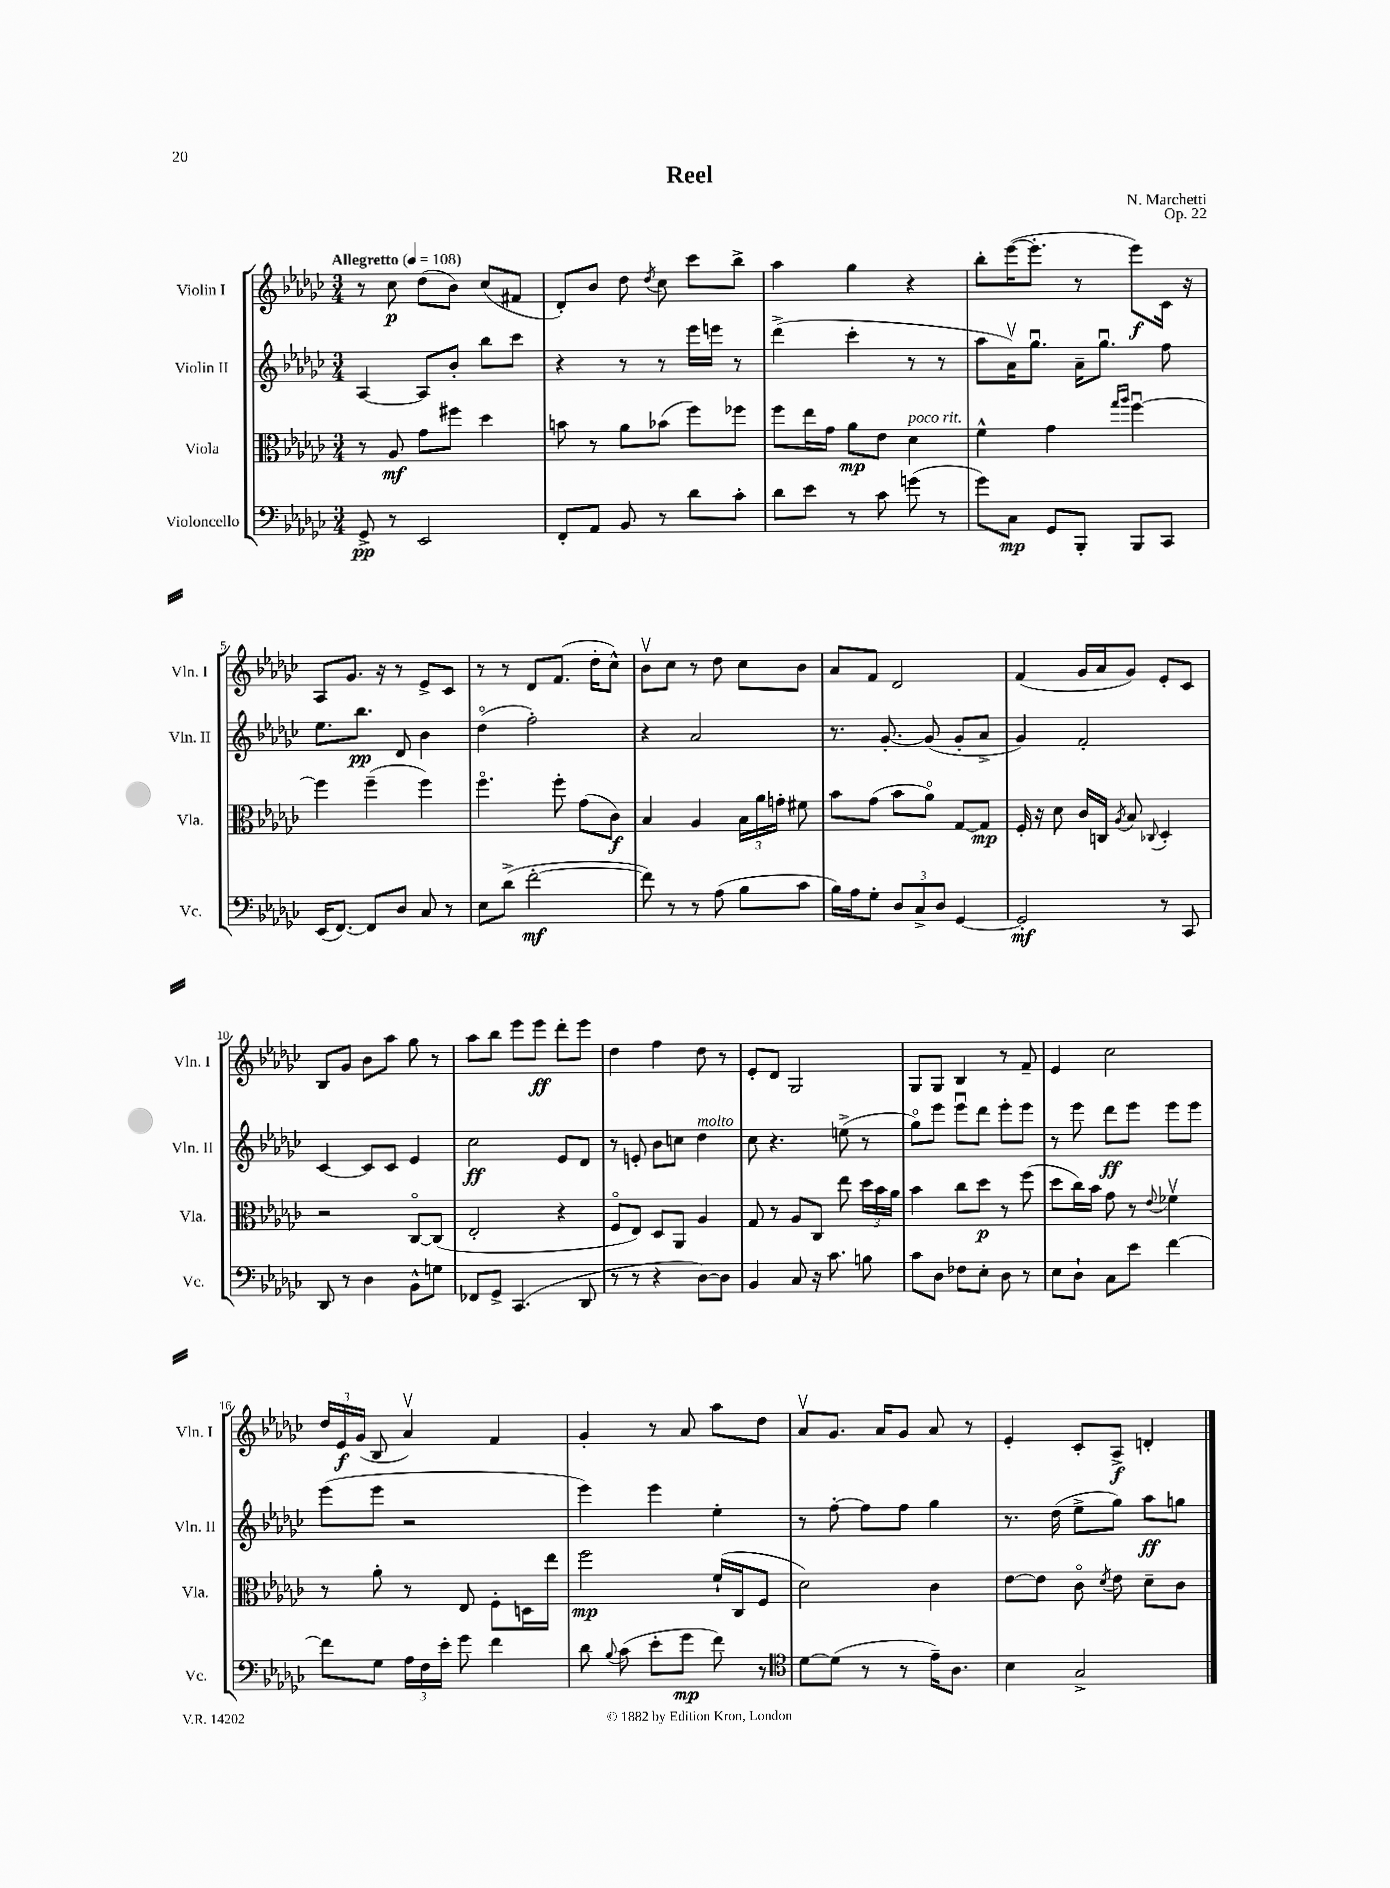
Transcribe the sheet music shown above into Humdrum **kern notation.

**kern	**dynam	**kern	**dynam	**kern	**dynam	**kern	**dynam
*part4	*part4	*part3	*part3	*part2	*part2	*part1	*part1
*staff4	*staff4	*staff3	*staff3	*staff2	*staff2	*staff1	*staff1
*I"Violoncello	*	*I"Viola	*	*I"Violin II	*	*I"Violin I	*
*I'Vc.	*	*I'Vla.	*	*I'Vln. II	*	*I'Vln. I	*
*clefF4	*	*clefC3	*	*clefG2	*	*clefG2	*
*k[b-e-a-d-g-c-]	*	*k[b-e-a-d-g-c-]	*	*k[b-e-a-d-g-c-]	*	*k[b-e-a-d-g-c-]	*
*M3/4	*	*M3/4	*	*M3/4	*	*M3/4	*
*MM108	*	*MM108	*	*MM108	*	*MM108	*
=1	=1	=1	=1	=1	=1	=1	=1
!	!	!	!	!	!	!LO:TX:a:B:t=Allegretto	!
8GG-^/	pp	8r	.	[4A-/	.	8r	.
8r	.	8A-/	mf	.	.	8cc-\	p
2EE-/	.	8g-\L	.	8A-/L]	.	(8dd-\L	.
.	.	8ff#X\J	.	8b-'/J	.	8b-\J)	.
.	.	4dd-\	.	8bb-\L	.	(8cc-/L	.
.	.	.	.	8ccc-\J	.	8f#X/J	.
=2	=2	=2	=2	=2	=2	=2	=2
8FF'/L	.	8bn\	.	4r	.	8d-'/L)	.
8AA-/J	.	8r	.	.	.	8b-/J	.
8BB-/	.	8a-\L	.	8r	.	8dd-\	.
.	.	.	.	.	.	8qdd-/	.
8r	.	(8b-X\J	.	8r	.	8cc-\	.
8d-\L	.	8ff\L)	.	16eee-\LL	.	8ccc-\L	.
.	.	.	.	16eeen\JJ	.	.	.
8c-'\J	.	8ff-X\J	.	8r	.	8bb-^\J	.
=3	=3	=3	=3	=3	=3	=3	=3
8d-\L	.	8ff\L	.	(4ddd-^\	.	4aa-\	.
8e-\J	.	16ee-\L	.	.	.	.	.
.	.	16g-\JJ	.	.	.	.	.
8r	.	8a-\L	mp	4ccc-'\	.	4gg-\	.
8c-\	.	8e-\J	.	.	.	.	.
!	!	!LO:TX:a:i:t=poco rit.	!	!	!	!	!
(8gn\	.	4d-\	.	8r	.	4r	.
8r	.	.	.	8r	.	.	.
=4	=4	=4	=4	=4	=4	=4	=4
8g-\L)	.	4f^^\	.	8aa-\L	.	8bb-'\L	.
8C-\J	mp	.	.	16a-v\K)	.	([16eee-\K	.
.	.	.	.	8.gg-u\J	.	8.eee-'\J]	.
8GG-/L	.	4g-\	.	.	.	.	.
8BBB-'/J	.	.	.	16a-~\KL	.	8r	.
.	.	.	.	8.gg-u\J	.	.	.
.	.	16qqgg-/LL	.	.	.	.	.
.	.	16qqaa-/JJ	.	.	.	.	.
8BBB-/L	.	[4ffu\	.	.	.	8eee-\L)	f
8CC-/J	.	.	.	8ff\	.	16c-\Jk	.
.	.	.	.	.	.	16r	.
!!LO:LB:g=z
=5	=5	=5	=5	=5	=5	=5	=5
(16EE-/KL	.	4ff\]	.	8.ee-\L	.	8A-/L	.
[8.FF/J)	.	.	.	.	.	.	.
.	.	.	.	.	.	8.g-/J	.
.	.	.	.	8.bb-\J	pp	.	.
8FF/L]	.	(4ff~\	.	.	.	.	.
.	.	.	.	.	.	16r	.
8D-/J	.	.	.	8d-/	.	8r	.
8C-/	.	4ff\)	.	4b-\	.	8e-^/L	.
8r	.	.	.	.	.	8c-/J	.
=6	=6	=6	=6	=6	=6	=6	=6
8E-\L	.	4.ff\	.	(4dd-\	.	8r	.
(8d-^\J	.	.	.	.	.	8r	.
[2f'\	mf	.	.	2ff'\)	.	8d-/L	.
.	.	8ff'\	.	.	.	(8.f/J	.
.	.	(8g-\L	.	.	.	.	.
.	.	.	.	.	.	16dd-'\KL	.
.	.	8c-\J)	f	.	.	8cc-^^\J)	.
=7	=7	=7	=7	=7	=7	=7	=7
8f\])	.	4B-/	.	4r	.	8b-v\L	.
8r	.	.	.	.	.	8cc-\J	.
8r	.	4A-/	.	2a-/	.	8r	.
(8A-\	.	.	.	.	.	8dd-\	.
8B-\L	.	24B-\LL	.	.	.	8cc-\L	.
.	.	24a-\	.	.	.	.	.
.	.	24gn'\JJ	.	.	.	.	.
8c-\J	.	8f#X\	.	.	.	8b-\J	.
=8	=8	=8	=8	=8	=8	=8	=8
16B-\LL)	.	8b-\L	.	8.r	.	8a-/L	.
16A-\J	.	.	.	.	.	.	.
8G-'\J	.	(8g-\J	.	.	.	8f/J	.
.	.	.	.	[8.g-'/	.	.	.
12D-/L	.	8b-\L	.	.	.	2d-/	.
12C-^/	.	.	.	.	.	.	.
.	.	8a-\J)	.	(8g-/]	.	.	.
12D-/J	.	.	.	.	.	.	.
[4GG-/	.	[8G-/L	.	8g-'/L	.	.	.
.	.	8G-/J]	mp	8a-^/J	.	.	.
=9	=9	=9	=9	=9	=9	=9	=9
2GG-'/]	mf	16F'/	.	4g-/)	.	(4f/	.
.	.	16r	.	.	.	.	.
.	.	8d-\	.	.	.	.	.
.	.	16c-/LL	.	2f'/	.	16g-/LL	.
.	.	16Cn/JJ	.	.	.	16a-/J	.
.	.	8qA-/	.	.	.	.	.
.	.	8B-/	.	.	.	8g-/J)	.
.	.	8qqC-X/	.	.	.	.	.
8r	.	4D-'/	.	.	.	8e-'/L	.
8CC-/	.	.	.	.	.	8c-/J	.
!!LO:LB:g=z
=10	=10	=10	=10	=10	=10	=10	=10
8DD-/	.	2r	.	[4c-/	.	8B-/L	.
8r	.	.	.	.	.	8g-/J	.
4D-\	.	.	.	8c-/L]	.	8b-\L	.
.	.	.	.	8c-/J	.	8aa-\J	.
8BB-^^\L	.	[8C-/L	.	4e-/	.	8gg-\	.
8Gn\J	.	(8C-/J]	.	.	.	8r	.
=11	=11	=11	=11	=11	=11	=11	=11
8FF-X/L	.	2E-'/	.	2cc-\	ff	8aa-\L	.
8GG-^/J	.	.	.	.	.	8bb-\J	.
(4.CC-/	.	.	.	.	.	8eee-\L	.
.	.	.	.	.	.	8eee-\J	ff
.	.	4r	.	8e-/L	.	8ddd-'\L	.
8DD-/	.	.	.	8d-/J	.	8eee-\J	.
=12	=12	=12	=12	=12	=12	=12	=12
8r	.	8F/L	.	8r	.	4dd-\	.
8r	.	8E-/J)	.	8en'/	.	.	.
4r	.	8D-/L	.	8b-\L	.	4ff\	.
.	.	8AA-/J	.	8ccn\J	.	.	.
!	!	!	!	!LO:TX:a:i:t=molto	!	!	!
[8D-\L)	.	4A-/	.	4dd-\	.	8dd-\	.
8D-\J]	.	.	.	.	.	8r	.
=13	=13	=13	=13	=13	=13	=13	=13
4BB-/	.	8G-/	.	8cc-\	.	8e-'/L	.
.	.	8r	.	4.r	.	8d-/J	.
8C-/	.	8A-/L	.	.	.	2G-/	.
16r	.	8C-/J	.	.	.	.	.
8.c-\	.	.	.	.	.	.	.
.	.	8ee-\	.	(8een^\	.	.	.
8Bn\	.	24dd-\LL	.	8r	.	.	.
.	.	24b-\	.	.	.	.	.
.	.	24a-\JJ	.	.	.	.	.
=14	=14	=14	=14	=14	=14	=14	=14
8c-\L	.	4b-\	.	8gg-\L)	.	8G-/L	.
8D-\J	.	.	.	8eee-\J	.	8G-/J	.
8F-X\L	.	8cc-\L	.	8eee-u\L	.	4B-/	.
8E-'\J	.	8dd-\J	p	8ddd-\J	.	.	.
8D-\	.	8r	.	8eee-'\L	.	8r	.
8r	.	(8ff\	.	8eee-\J	.	8f~/	.
=15	=15	=15	=15	=15	=15	=15	=15
8E-\L	.	8dd-\L	.	8r	.	4e-/	.
8D-`\J	.	16cc-\L)	.	8eee-\	.	.	.
.	.	16b-\JJ	.	.	.	.	.
8C-\L	.	8g-\	.	8ddd-\L	ff	2cc-\	.
8e-\J	.	8r	.	8eee-\J	.	.	.
.	.	8qqe-/	.	.	.	.	.
[4f\	.	4f-Xv\	.	8eee-\L	.	.	.
.	.	.	.	8eee-\J	.	.	.
!!LO:LB:g=z
=16	=16	=16	=16	=16	=16	=16	=16
8f\L]	.	8r	.	(8eee-\L	.	24dd-/LL	.
.	.	.	.	.	.	24e-/	f
.	.	.	.	.	.	(24g-/JJ	.
8G-\J	.	8a-'\	.	8eee-\J	.	8B-/	.
24A-\LL	.	8r	.	2r	.	4a-v/)	.
24F\	.	.	.	.	.	.	.
24e-'\JJ	.	.	.	.	.	.	.
8g-\	.	8E-/	.	.	.	.	.
4f\	.	8F'\L	.	.	.	4f/	.
.	.	16Dn\L	.	.	.	.	.
.	.	16ee-\JJ	.	.	.	.	.
=17	=17	=17	=17	=17	=17	=17	=17
8d-\	.	2ff\	mp	4eee-\)	.	4g-'/	.
8qqB-/	.	.	.	.	.	.	.
(8c-\	.	.	.	.	.	.	.
8e-'\L	.	.	.	4eee-\	.	8r	.
8g-\J	mp	.	.	.	.	8a-/	.
8f\)	.	(16f`/LL	.	4ee-'\	.	8aa-\L	.
.	.	16C-/J	.	.	.	.	.
8r	.	8F/J	.	.	.	8dd-\J	.
=18	=18	=18	=18	=18	=18	=18	=18
*clefC4	*	*	*	*	*	*	*
[8d-\L	.	2d-\)	.	8r	.	8a-v/L	.
(8d-\J]	.	.	.	[8ff'\	.	8.g-/J	.
8r	.	.	.	8ff\L]	.	.	.
.	.	.	.	.	.	16a-/KL	.
8r	.	.	.	8ff\J	.	8g-/J	.
16e-~\KL)	.	4c-\	.	4gg-\	.	8a-/	.
8.A-\J	.	.	.	.	.	.	.
.	.	.	.	.	.	8r	.
=19	=19	=19	=19	=19	=19	=19	=19
4B-\	.	[8e-\L	.	8.r	.	4e-'/	.
.	.	8e-\J]	.	.	.	.	.
.	.	.	.	(16dd-\	.	.	.
2G-^/	.	8c-\	.	8ee-^\L	.	8c-'/L	.
.	.	8qd-/	.	.	.	.	.
.	.	8e-\	.	8gg-\J)	.	8A-^/J	f
.	.	8d-~\L	.	8aa-\L	ff	4dn'/	.
.	.	8c-\J	.	8ggn\J	.	.	.
==	==	==	==	==	==	==	==
*-	*-	*-	*-	*-	*-	*-	*-
